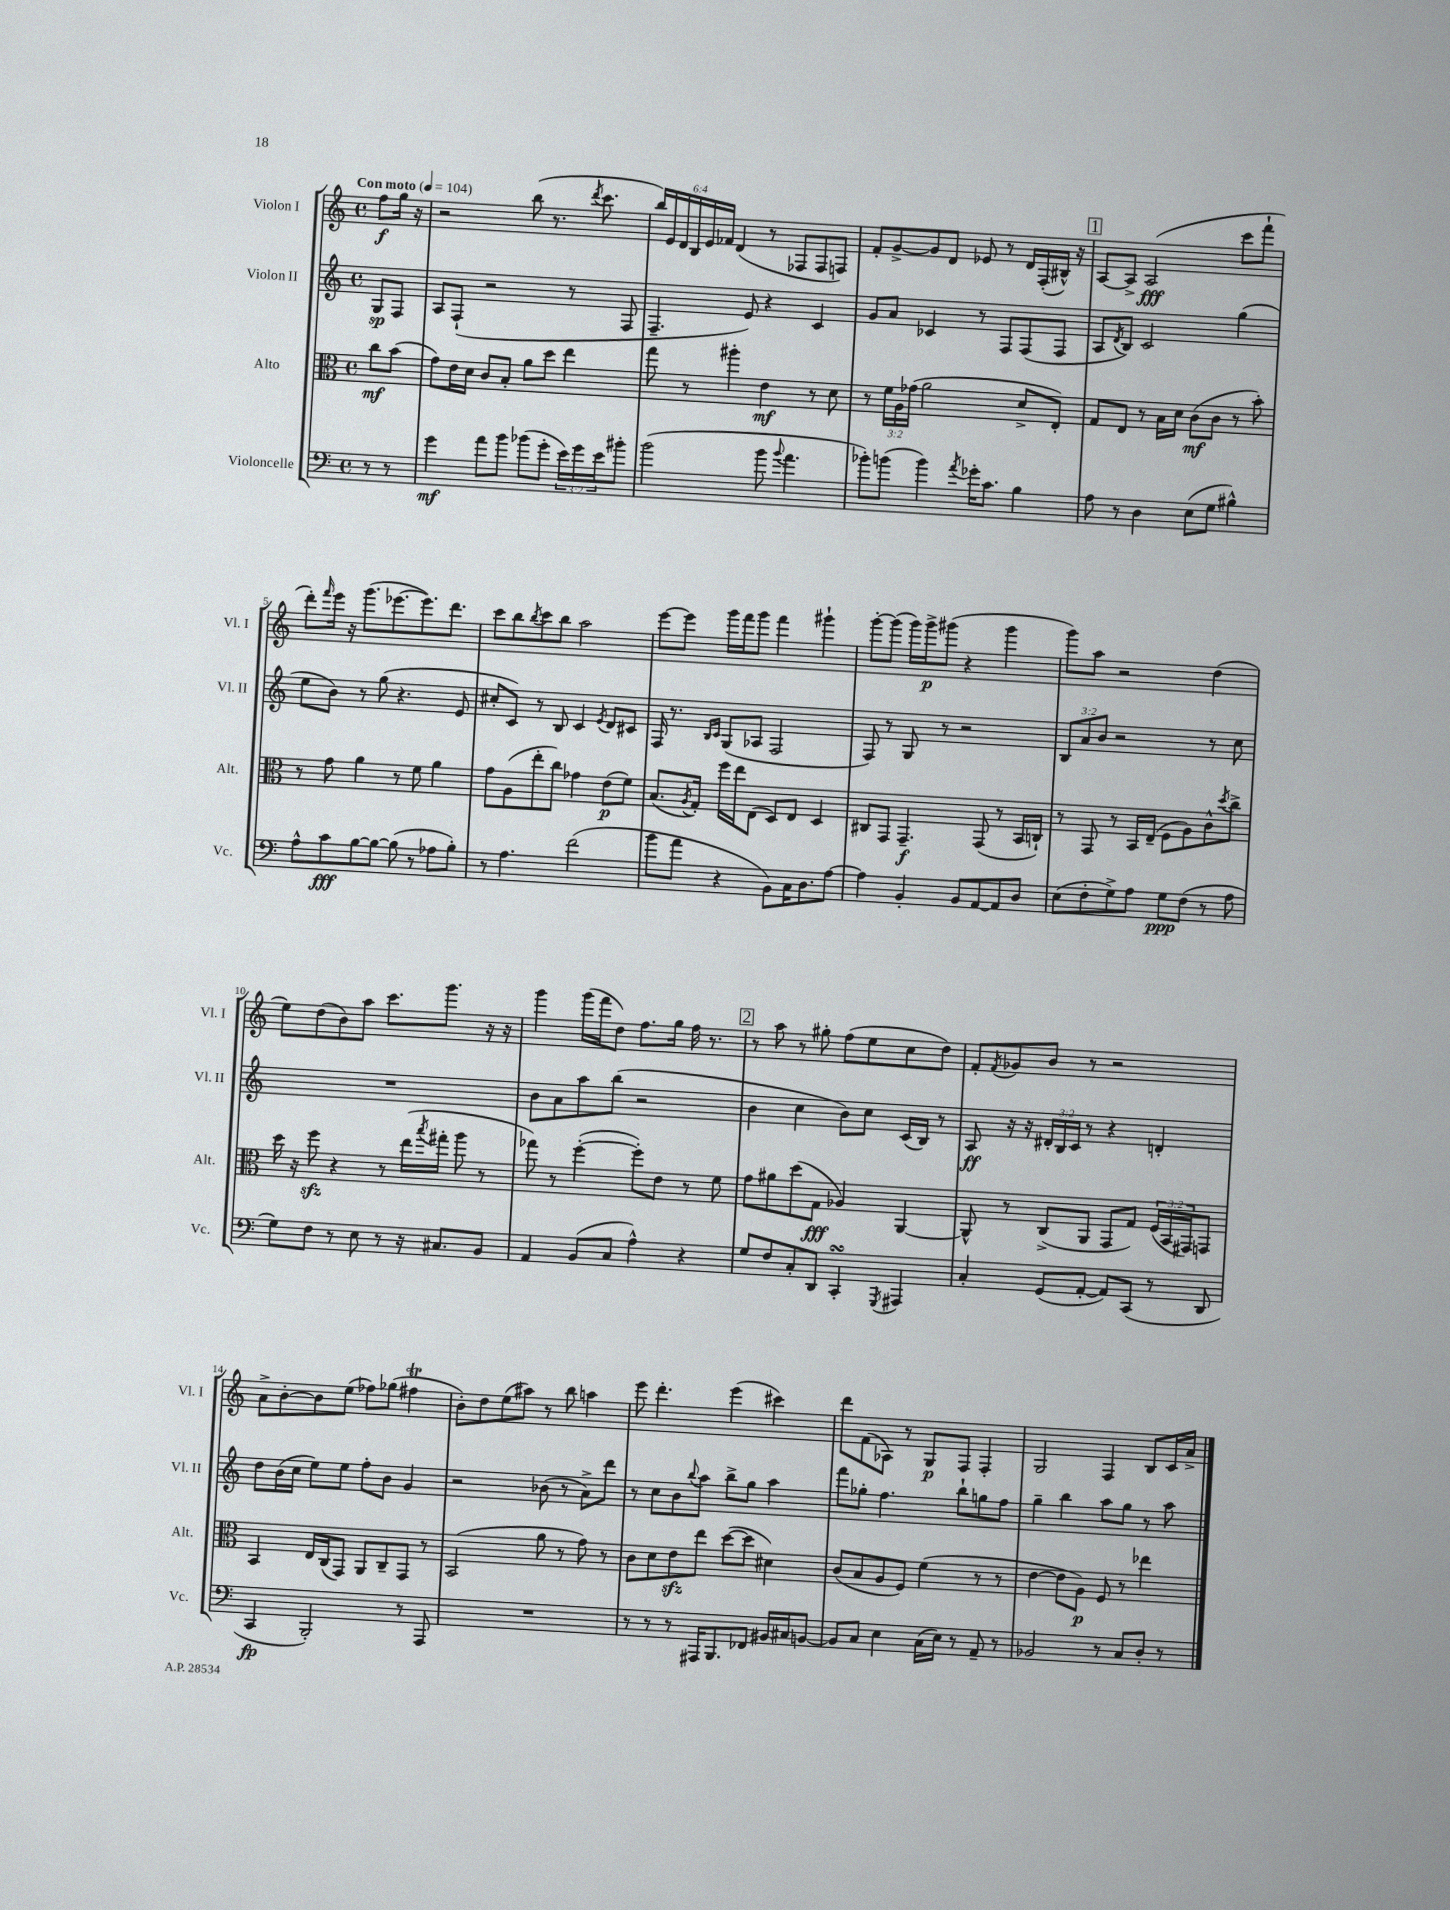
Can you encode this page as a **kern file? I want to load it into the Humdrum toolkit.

**kern	**dynam	**kern	**dynam	**kern	**dynam	**kern	**dynam
*part4	*part4	*part3	*part3	*part2	*part2	*part1	*part1
*staff4	*staff4	*staff3	*staff3	*staff2	*staff2	*staff1	*staff1
*I"Violoncelle	*	*I"Alto	*	*I"Violon II	*	*I"Violon I	*
*I'Vc.	*	*I'Alt.	*	*I'Vl. II	*	*I'Vl. I	*
*clefF4	*	*clefC3	*	*clefG2	*	*clefG2	*
*k[]	*	*k[]	*	*k[]	*	*k[]	*
*M4/4	*	*M4/4	*	*M4/4	*	*M4/4	*
*met(c)	*	*met(c)	*	*met(c)	*	*met(c)	*
*MM104	*	*MM104	*	*MM104	*	*MM104	*
=	=	=	=	=	=	=	=
!	!	!	!	!	!	!LO:TX:a:B:t=Con moto	!
8r	.	8cc\L	mf	8G/L	sp	8ff\L	f
8r	.	(8b\J	.	8F/J	.	16gg\Jk	.
.	.	.	.	.	.	16r	.
=1	=1	=1	=1	=1	=1	=1	=1
4g\	mf	8g\L)	.	8A/L	.	2r	.
.	.	16e\L	.	(8F`/J	.	.	.
.	.	16d\JJ	.	.	.	.	.
8a\L	.	8c/L	.	2r	.	.	.
8b\J	.	8B'/J	.	.	.	.	.
(8b-X\L	.	8a\L	.	.	.	(8bb\	.
8g'\J	.	8dd\J	.	.	.	8.r	.
24e\LL)	.	4ee\	.	8r	.	.	.
24g\	.	.	.	.	.	.	.
.	.	.	.	.	.	8qddd/	.
.	.	.	.	.	.	8.ccc\	.
24e\J	.	.	.	.	.	.	.
8b#X'\J	.	.	.	8F/	.	.	.
=2	=2	=2	=2	=2	=2	=2	=2
(2b\	.	8gg\	.	4.F~/	.	24bb/LL)	.
.	.	.	.	.	.	24e/	.
.	.	.	.	.	.	24d/	.
.	.	8r	.	.	.	24B/	.
.	.	.	.	.	.	24e/	.
.	.	.	.	.	.	24f-X/JJ	.
.	.	4aa#X'\	.	.	.	(4d/	.
.	.	.	.	8e/)	.	.	.
8b\	.	4e\	mf	4r	.	8r	.
8qqb/	.	.	.	.	.	.	.
4.a\	.	.	.	.	.	8F-X/L	.
.	.	8r	.	4c/	.	8F-/	.
.	.	8d\	.	.	.	8Fn/J)	.
=3	=3	=3	=3	=3	=3	=3	=3
8b-X'\L)	.	8r	.	8g/L	.	8f'/L	.
(8bn\J	.	24f\LL	.	8a/J	.	[8g^/	.
.	.	24A\	.	.	.	.	.
.	.	(24g-X\JJ	.	.	.	.	.
4b\)	.	2a\	.	4c-X/	.	8g/]	.
.	.	.	.	.	.	8d/J	.
8qa/	.	.	.	.	.	.	.
16g-X'\KL	.	.	.	8r	.	8e-X/	.
8.c\J	.	.	.	.	.	.	.
.	.	.	.	8F/L	.	8r	.
4B\	.	8d^/L	.	(8F/	.	16d/LL	.
.	.	.	.	.	.	(16F'/	.
.	.	8E'/J)	.	8F/J	.	16B#X^^/JJ)	.
.	.	.	.	.	.	16r	.
!!LO:REH:place=s1:t=1
=4	=4	=4	=4	=4	=4	=4	=4
8A\	.	8G/L	.	8A/L	.	[8A/L	.
.	.	.	.	8qd/	.	.	.
8r	.	8E/J	.	8B/J)	.	8A^/J]	.
4D\	.	8r	.	2c/	.	(2A/	fff
.	.	16B\LL	.	.	.	.	.
.	.	16d\JJ	.	.	.	.	.
(8E\L	.	(8c\L	mf	.	.	.	.
8G\J	.	8c\J	.	.	.	.	.
4B#X^^\)	.	8r	.	(4gg\	.	8ccc\L	.
.	.	8b'\)	.	.	.	8fff`\J	.
!!LO:LB:g=z
=5	=5	=5	=5	=5	=5	=5	=5
8A^^\L	.	8r	.	8ee\L	.	8ddd'\L)	.
.	.	.	.	.	.	16qqfff/	.
8c\	fff	8g\	.	8b\J)	.	16eee\Jk	.
.	.	.	.	.	.	16r	.
[8B\	.	4a\	.	8r	.	(8.ggg\L	.
8B\J_	.	.	.	(8gg\	.	.	.
.	.	.	.	.	.	[8.eee-X\	.
(8B\]	.	8r	.	4.r	.	.	.
8r	.	8f\	.	.	.	8.eee-\])	.
8A-X\L	.	4a\	.	.	.	.	.
.	.	.	.	.	.	8.ddd\J	.
8B'\J)	.	.	.	8e/	.	.	.
=6	=6	=6	=6	=6	=6	=6	=6
8r	.	8g\L	.	8cc#X'/L	.	8ccc\L	.
4.A\	.	(8A\	.	8c/J)	.	8bb\	.
.	.	.	.	.	.	8qbb/	.
.	.	8ee'\	.	8r	.	8ccc\	.
.	.	8cc\J)	.	8B/	.	8bb\J	.
(2f\	.	4g-X\	.	4c/	.	2aa\	.
.	.	.	.	8qe/	.	.	.
.	.	(8e\L	p	8d/L	.	.	.
.	.	8f\J)	.	8c#X/J	.	.	.
=7	=7	=7	=7	=7	=7	=7	=7
8b\L	.	(8.B/L	.	16F/	.	[8eee\L	.
.	.	.	.	8.r	.	.	.
8a\J	.	.	.	.	.	8eee\J]	.
.	.	8qA/	.	.	.	.	.
.	.	16G'/Jk)	.	.	.	.	.
.	.	.	.	16qqB/LL	.	.	.
.	.	.	.	16qqc/JJ	.	.	.
4r	.	16ff\LL	.	(8G/L	.	16ggg\LL	.
.	.	16ee\J	.	.	.	16fff\J	.
.	.	(8E\J	.	8A-X/J	.	8ggg\J	.
8BB\L)	.	8D/L)	.	2F/	.	4fff\	.
16C\K	.	8E/J	.	.	.	.	.
8.D\	.	.	.	.	.	.	.
.	.	4D/	.	.	.	4ggg#X`\	.
[8A\J	.	.	.	.	.	.	.
=8	=8	=8	=8	=8	=8	=8	=8
4A\]	.	8C#X/L	.	8F/)	.	[8ggg'\L	.
.	.	8GG/J	.	8r	.	(8ggg\J]	.
4BB'/	.	4.GG~/	f	8G/	.	16ggg\LL)	.
.	.	.	.	.	.	16ggg^\J	p
.	.	.	.	8r	.	(8ggg#X\J	.
8BB/L	.	.	.	2r	.	4r	.
[8AA/	.	(8GG/	.	.	.	.	.
8AA/]	.	8r	.	.	.	4ggg#\	.
8D/J	.	16BB/LL	.	.	.	.	.
.	.	16Cn`/JJ)	.	.	.	.	.
=9	=9	=9	=9	=9	=9	=9	=9
(8E\L	.	8r	.	12B/L	.	8ggg\L)	.
.	.	.	.	12a/	.	.	.
8F'\	.	8GG/	.	.	.	8aa\J	.
.	.	.	.	12b/J	.	.	.
8G^\)	.	8r	.	2r	.	2r	.
8A\J	.	16BB/LL	.	.	.	.	.
.	.	(16E~/JJ	.	.	.	.	.
8G\L	ppp	8F\L	.	.	.	.	.
(8F\J	.	8A\)	.	.	.	.	.
8r	.	8c^^\	.	8r	.	(4dd\	.
.	.	8qdd/	.	.	.	.	.
8A\	.	8cc^\J	.	8cc\	.	.	.
!!LO:LB:g=z
=10	=10	=10	=10	=10	=10	=10	=10
8G\L)	.	16dd\	.	1r	.	8ee\L)	.
.	.	16r	.	.	.	.	.
8F\J	.	8ffzz\	.	.	.	(8dd\	.
8r	.	4r	.	.	.	8b\)	.
8E\	.	.	.	.	.	8aa\J	.
8r	.	8r	.	.	.	8.ccc\L	.
16r	.	(16ee\LL	.	.	.	.	.
.	.	8qbb/	.	.	.	.	.
8.C#X/L	.	16gg#X'\JJ	.	.	.	8.ggg\J	.
.	.	8aa\	.	.	.	.	.
8BB/J	.	8r	.	.	.	16r	.
.	.	.	.	.	.	16r	.
=11	=11	=11	=11	=11	=11	=11	=11
4AA/	.	8gg-X\)	.	8b\L	.	4ggg\	.
.	.	8r	.	8a\	.	.	.
(8BB/L	.	([4ff'\	.	8aa\	.	(16ggg\LL	.
.	.	.	.	.	.	16fff\J	.
8C/J	.	.	.	(8bb\J	.	8dd\J)	.
4A^^\)	.	8ff'\L])	.	2r	.	8.ff\L	.
.	.	8e\J	.	.	.	.	.
.	.	.	.	.	.	16gg\Jk	.
4r	.	8r	.	.	.	16ff\	.
.	.	.	.	.	.	8.r	.
.	.	8f\	.	.	.	.	.
!!LO:REH:place=s1:t=2
=12	=12	=12	=12	=12	=12	=12	=12
8G/L	.	8g\L	.	4b\	.	8r	.
8F/	.	8a#X\	.	.	.	8aa\	.
8C'/	.	(8dd\	.	4cc\	.	8r	.
8DD/J	.	8G\J	fff	.	.	8gg#X'\	.
4CCsSSs'/	.	4A-X/)	.	8b\L)	.	(8ff\L	.
.	.	.	.	8cc\J	.	8ee\	.
8qGGG/	.	.	.	.	.	.	.
4AAA#X/	.	[4AA/	.	(16c/LL	.	8cc\	.
.	.	.	.	16B/JJ)	.	.	.
.	.	.	.	8r	.	8dd\J)	.
=13	=13	=13	=13	=13	=13	=13	=13
4C'/	.	8AA^^/]	.	8A/	ff	8f'/L	.
.	.	.	.	.	.	8qf/	.
.	.	8r	.	16r	.	8g-X/	.
.	.	.	.	16r	.	.	.
(8GG/L	.	(8C^/L	.	24d#X'/LL	.	8b/J	.
.	.	.	.	24B/	.	.	.
.	.	.	.	24c/JJ	.	.	.
[8AA'/J	.	8AA/J	.	8r	.	8r	.
8AA/L])	.	8GG/L	.	4r	.	2r	.
(8CC/J	.	8G/J)	.	.	.	.	.
8r	.	(24F/LL	.	4dn'/	.	.	.
.	.	24BB/	.	.	.	.	.
.	.	24GG#X/J)	.	.	.	.	.
8DD/	.	8GGn/J	.	.	.	.	.
!!LO:LB:g=z
=14	=14	=14	=14	=14	=14	=14	=14
4CC/	fp	4BB/	.	8dd\L	.	8a^\L	.
.	.	.	.	(16b\L	.	[8b'\	.
.	.	.	.	16cc\JJ	.	.	.
2BBB'/)	.	16E/LL	.	8ee\L)	.	8b\]	.
.	.	(16C/J	.	.	.	.	.
.	.	8GG/J)	.	8ee\J	.	(8ee\J	.
.	.	8AA/L	.	8ff'\L	.	8ff-X\L)	.
.	.	8C~/	.	8b\J	.	(8gg-X\J	.
8r	.	8GG/J	.	4g/	.	4ff#Xt\	.
8AAA/	.	8r	.	.	.	.	.
=15	=15	=15	=15	=15	=15	=15	=15
1r	.	(2BB/	.	2r	.	8b'\L)	.
.	.	.	.	.	.	8dd\	.
.	.	.	.	.	.	(8ee\	.
.	.	.	.	.	.	8aa#X\J)	.
.	.	8a\	.	(8b-X\	.	8r	.
.	.	8r	.	8r	.	8bb\	.
.	.	8g\)	.	8a^\L)	.	4aan\	.
.	.	8r	.	8ddd\J	.	.	.
=16	=16	=16	=16	=16	=16	=16	=16
8r	.	8c\L	.	8r	.	8eee\	.
8r	.	8d\	.	8cc\L	.	4.ddd'\	.
8r	.	8ezz\	.	8b\	.	.	.
.	.	.	.	8qqbb/	.	.	.
16AAA#X/KL	.	8ee\J	.	8aa\J	.	.	.
8.BBB/	.	.	.	.	.	.	.
.	.	([8dd\L	.	8bb^\L	.	(4eee\	.
8FF-X/J	.	8dd\J]	.	8gg\J	.	.	.
16BB#X/LL	.	4d#X\)	.	4aa\	.	4ccc#X\)	.
16C#X/J	.	.	.	.	.	.	.
[8BBn/J	.	.	.	.	.	.	.
=17	=17	=17	=17	=17	=17	=17	=17
8BB/L]	.	(8c/L	.	8fff\L	.	8ddd\L	.
8C/J	.	8B/	.	8gg-X'\J	.	(8f\	.
4E\	.	8A/	.	4.ff\	.	8A-X\J)	.
.	.	8F/J)	.	.	.	8r	.
(16C\LL	.	(4f\	.	.	.	8G/L	p
16E\JJ)	.	.	.	.	.	.	.
8r	.	.	.	8bb`\L	.	8F/J	.
8AA~/	.	8r	.	8ggn\	.	4F'/	.
8r	.	8r	.	8ff\J	.	.	.
=18	=18	=18	=18	=18	=18	=18	=18
2BB-X/	.	[4e\	.	4gg~\	.	2G/	.
.	.	8e\L]	.	4bb\	.	.	.
.	.	8A\J)	p	.	.	.	.
8r	.	8F/	.	8aa\L	.	4F/	.
8C/L	.	8r	.	8gg\J	.	.	.
8D'/J	.	4ee-X\	.	8r	.	8B/L	.
8r	.	.	.	8aa\	.	16c/L	.
.	.	.	.	.	.	16a^/JJ	.
==	==	==	==	==	==	==	==
*-	*-	*-	*-	*-	*-	*-	*-
